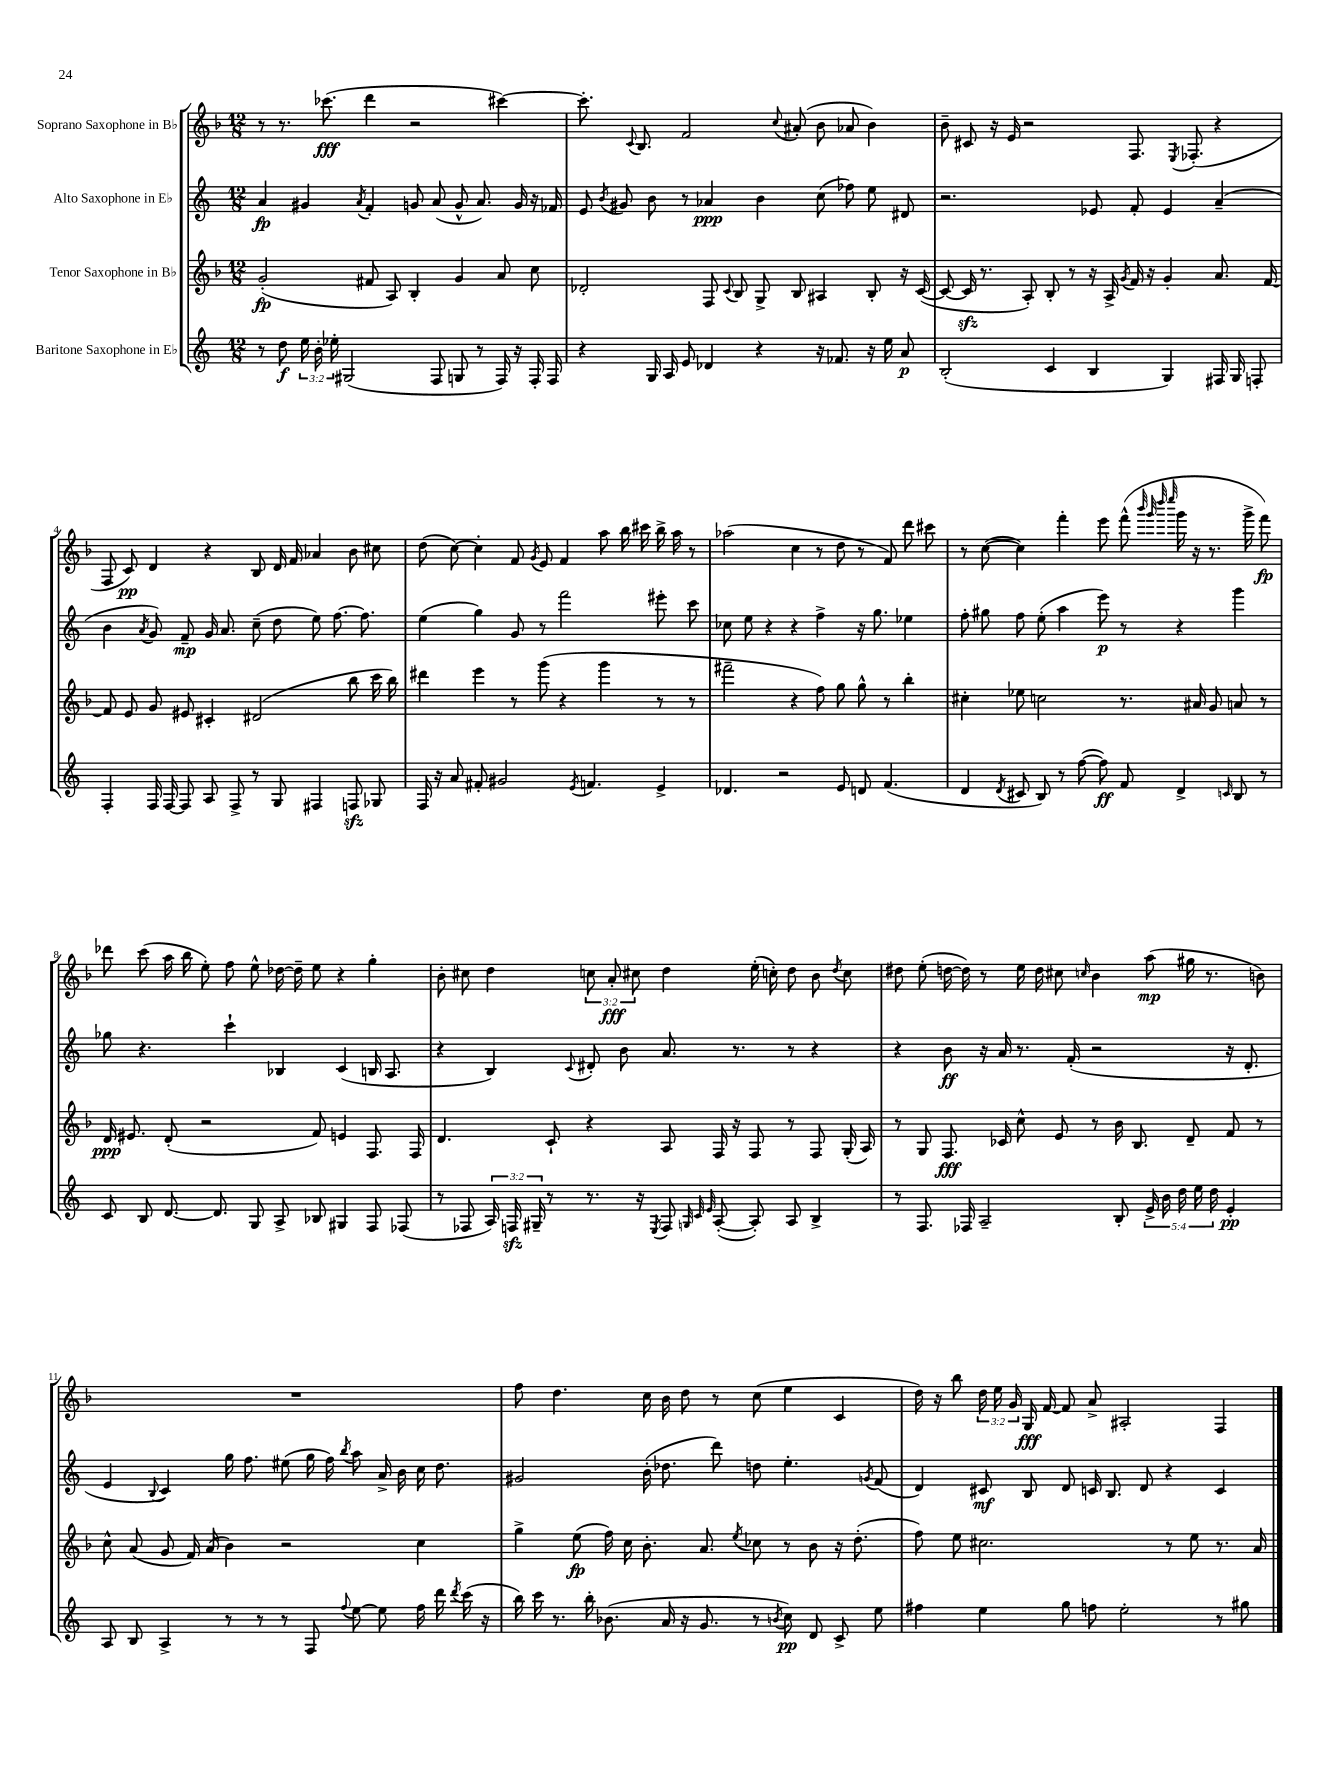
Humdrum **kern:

**kern	**dynam	**kern	**dynam	**kern	**dynam	**kern	**dynam
*part4	*part4	*part3	*part3	*part2	*part2	*part1	*part1
*staff4	*staff4	*staff3	*staff3	*staff2	*staff2	*staff1	*staff1
*I"Baritone Saxophone in E♭	*	*I"Tenor Saxophone in B♭	*	*I"Alto Saxophone in E♭	*	*I"Soprano Saxophone in B♭	*
*clefG2	*	*clefG2	*	*clefG2	*	*clefG2	*
*k[]	*	*k[b-]	*	*k[]	*	*k[b-]	*
*M12/8	*	*M12/8	*	*M12/8	*	*M12/8	*
=1	=1	=1	=1	=1	=1	=1	=1
8r	.	(2g'/	fp	4a/	fp	8r	.
8dd\	f	.	.	.	.	8.r	.
24ee\	.	.	.	4g#X/	.	.	.
24b'\	.	.	.	.	.	.	.
.	.	.	.	.	.	(8.ccc-X\	fff
24ee-X'\	.	.	.	.	.	.	.
(2G#X/	.	.	.	.	.	.	.
.	.	.	.	8qa/	.	.	.
.	.	8f#X/	.	4f'/	.	4ddd\	.
.	.	8A/)	.	.	.	.	.
.	.	4B-'/	.	8gn/	.	2r	.
8F/	.	.	.	(8a/	.	.	.
8Gn/	.	4g/	.	8g^^/	.	.	.
8r	.	.	.	8.a/)	.	.	.
16F/)	.	8a/	.	.	.	[4ccc#X\)	.
16r	.	.	.	16g/	.	.	.
16F'/	.	8cc\	.	16r	.	.	.
16F/	.	.	.	16f-X/	.	.	.
=2	=2	=2	=2	=2	=2	=2	=2
4r	.	2d-X'/	.	8e/	.	8.ccc#'\]	.
.	.	.	.	8qb/	.	.	.
.	.	.	.	8g#X/	.	.	.
.	.	.	.	.	.	8qqc/	.
.	.	.	.	.	.	8.B-/	.
16G/	.	.	.	8b\	.	.	.
16A/	.	.	.	.	.	.	.
8e/	.	.	.	8r	.	2f/	.
4d-X/	.	8F/	.	4a-X/	ppp	.	.
.	.	8qqc/	.	.	.	.	.
.	.	8B-/	.	.	.	.	.
4r	.	8G^/	.	4b\	.	.	.
.	.	.	.	.	.	8qqcc/	.
.	.	8B-/	.	.	.	(8a#X'/	.
16r	.	4A#X/	.	(8cc\	.	8b-\	.
8.f-X/	.	.	.	.	.	.	.
.	.	.	.	8ff-X\)	.	8a-X/	.
16r	.	8B-'/	.	8ee\	.	4b-\)	.
16ee\	.	.	.	.	.	.	.
8a/	p	16r	.	8d#X/	.	.	.
.	.	([16c/	.	.	.	.	.
=3	=3	=3	=3	=3	=3	=3	=3
(2B'/	.	8c/_	.	2.r	.	8b-~\	.
.	.	16czz/]	.	.	.	8c#X/	.
.	.	8.r	.	.	.	.	.
.	.	.	.	.	.	16r	.
.	.	.	.	.	.	16e/	.
.	.	8A'/)	.	.	.	2r	.
4c/	.	8B-'/	.	.	.	.	.
.	.	8r	.	.	.	.	.
4B/	.	16r	.	8e-X/	.	.	.
.	.	16A^/	.	.	.	.	.
.	.	8qg/	.	.	.	.	.
.	.	16f/	.	8f'/	.	8.F/	.
.	.	16r	.	.	.	.	.
4G/)	.	4g'/	.	4e-/	.	.	.
.	.	.	.	.	.	8qE/	.
.	.	.	.	.	.	(8.F-X'/	.
16F#X/	.	8.a/	.	(4a~/	.	4r	.
16G/	.	.	.	.	.	.	.
8Fn'/	.	.	.	.	.	.	.
.	.	[16f/	.	.	.	.	.
!!LO:LB:g=z
=4	=4	=4	=4	=4	=4	=4	=4
4F'/	.	8f/]	.	4b\	.	8F/	.
.	.	8e/	.	.	.	8c/)	pp
.	.	.	.	8qa/	.	.	.
16F/	.	8g/	.	8g/)	.	4d/	.
[16F/	.	.	.	.	.	.	.
8F/]	.	8e#X/	.	8f~/	mp	.	.
8A/	.	4c#X'/	.	16g/	.	4r	.
.	.	.	.	8.a/	.	.	.
8F^/	.	.	.	.	.	.	.
8r	.	(2d#X/	.	(8cc~\	.	8B-/	.
8G/	.	.	.	8dd\	.	16d/	.
.	.	.	.	.	.	16f/	.
4F#X/	.	.	.	8ee\)	.	4a-X/	.
.	.	.	.	[8.ff\	.	.	.
8Fnzz/	.	8bb-\	.	.	.	8b-\	.
.	.	.	.	8.ff\]	.	.	.
8G-X/	.	16ccc\	.	.	.	8cc#X\	.
.	.	16bb-\)	.	.	.	.	.
=5	=5	=5	=5	=5	=5	=5	=5
16F/	.	4ddd#X\	.	(4ee\	.	(8dd\	.
16r	.	.	.	.	.	.	.
8a/	.	.	.	.	.	[8cc\)	.
8f#X'/	.	4eee\	.	4gg\)	.	4cc'\]	.
2g#X/	.	.	.	.	.	.	.
.	.	8r	.	8g/	.	8f/	.
.	.	.	.	.	.	8qg/	.
.	.	(8ggg\	.	8r	.	8e/	.
.	.	4r	.	2fff\	.	4f/	.
8qe/	.	.	.	.	.	.	.
4.fn/	.	.	.	.	.	.	.
.	.	4ggg\	.	.	.	8aa\	.
.	.	.	.	.	.	16bb-\	.
.	.	.	.	.	.	16ccc#X\	.
4e^/	.	8r	.	8eee#X'\	.	16bb-^\	.
.	.	.	.	.	.	16aa\	.
.	.	8r	.	8ccc\	.	8r	.
=6	=6	=6	=6	=6	=6	=6	=6
4.d-X/	.	2fff#X~\	.	8cc-X\	.	(2aa-X\	.
.	.	.	.	8ee\	.	.	.
.	.	.	.	4r	.	.	.
2r	.	.	.	.	.	.	.
.	.	4r	.	4r	.	4cc\	.
.	.	8ff\)	.	4ff^\	.	8r	.
8e/	.	8gg\	.	.	.	8dd\	.
8dn/	.	8gg^^\	.	16r	.	8r	.
.	.	.	.	8.gg\	.	.	.
(4.f/	.	8r	.	.	.	8f/)	.
.	.	4bb-'\	.	4ee-X\	.	8ddd\	.
.	.	.	.	.	.	8ccc#X\	.
=7	=7	=7	=7	=7	=7	=7	=7
4d/	.	4cc#X'\	.	8ff'\	.	8r	.
.	.	.	.	8gg#X\	.	([8cc\	.
8qd/	.	.	.	.	.	.	.
8c#X/	.	8ee-X\	.	8ff\	.	4cc\])	.
8B/)	.	2ccn\	.	(8ee'\	.	.	.
8r	.	.	.	4aa\	.	4fff'\	.
([8ff\	.	.	.	.	.	.	.
8ff\])	ff	.	.	8eee\)	p	8eee\	.
8f/	.	8.r	.	8r	.	(8fff^^\	.
.	.	.	.	.	.	32qqbbb-/	.
.	.	.	.	.	.	32qqggg/	.
.	.	.	.	.	.	32qqdddd/	.
.	.	.	.	.	.	32qqeeee/	.
4d^/	.	.	.	4r	.	16ggg\	.
.	.	16a#X/	.	.	.	16r	.
.	.	8g/	.	.	.	8.r	.
16qqcn/	.	.	.	.	.	.	.
8B/	.	8an/	.	4ggg\	.	.	.
.	.	.	.	.	.	16ggg^\	.
8r	.	8r	.	.	.	8fff\)	fp
!!LO:LB:g=z
=8	=8	=8	=8	=8	=8	=8	=8
8c/	.	16d/	ppp	8gg-X\	.	8ddd-X\	.
.	.	8.e#X/	.	.	.	.	.
8B/	.	.	.	4.r	.	(8ccc\	.
[8.d/	.	(8d'/	.	.	.	16aa\	.
.	.	.	.	.	.	16bb-\	.
.	.	2r	.	.	.	8ee'\)	.
8.d/]	.	.	.	.	.	.	.
.	.	.	.	4ccc`\	.	8ff\	.
8G/	.	.	.	.	.	8ee^^\	.
8A^/	.	.	.	4B-X/	.	[16dd-X\	.
.	.	.	.	.	.	16dd-~\]	.
8B-X/	.	8f/)	.	.	.	8ee\	.
4G#X/	.	4en/	.	(4c/	.	4r	.
8F/	.	8.F/	.	16Bn/	.	4gg'\	.
.	.	.	.	8.A/	.	.	.
(8F-X/	.	.	.	.	.	.	.
.	.	16F/	.	.	.	.	.
=9	=9	=9	=9	=9	=9	=9	=9
8r	.	4.d/	.	4r	.	8b-'\	.
8F-X/	.	.	.	.	.	8cc#X\	.
24A/)	.	.	.	4B/)	.	4dd\	.
24Fnzz/	.	.	.	.	.	.	.
24G#X~/	.	.	.	.	.	.	.
8r	.	8c`/	.	.	.	.	.
.	.	.	.	8qqc/	.	.	.
8.r	.	4r	.	8d#X'/	.	12ccn\	.
.	.	.	.	.	.	12a'/	fff
.	.	.	.	8b\	.	.	.
.	.	.	.	.	.	12cc#X\	.
16r	.	.	.	.	.	.	.
8qE/	.	.	.	.	.	.	.
8F/	.	8A/	.	8.a/	.	4dd\	.
32qqGn/	.	.	.	.	.	.	.
32qqc/	.	.	.	.	.	.	.
32qqe/	.	.	.	.	.	.	.
([8A'/	.	16F/	.	.	.	.	.
.	.	16r	.	8.r	.	.	.
8A'/])	.	8F/	.	.	.	(16ee'\	.
.	.	.	.	.	.	16ccn'\)	.
8A/	.	8r	.	8r	.	8dd\	.
4B^/	.	8F/	.	4r	.	8b-\	.
.	.	.	.	.	.	8qdd/	.
.	.	(16G'/	.	.	.	8cc\	.
.	.	16A/)	.	.	.	.	.
=10	=10	=10	=10	=10	=10	=10	=10
8r	.	8r	.	4r	.	8dd#X\	.
8.F/	.	8G/	.	.	.	(8ee'\	.
.	.	8.F/	fff	8b\	ff	[16ddn\	.
16F-X/	.	.	.	.	.	16dd\])	.
2A~/	.	.	.	16r	.	8r	.
.	.	16c-X/	.	16a/	.	.	.
.	.	8cc^^\	.	8.r	.	16ee\	.
.	.	.	.	.	.	16dd\	.
.	.	8e/	.	.	.	8cc#X\	.
.	.	.	.	(16f'/	.	.	.
.	.	.	.	.	.	16qqccn/	.
.	.	8r	.	2r	.	4b-\	.
8B'/	.	16b-\	.	.	.	.	.
.	.	8.B-/	.	.	.	.	.
20e^/	.	.	.	.	.	(8aa\	mp
20b\	.	.	.	.	.	.	.
20dd\	.	.	.	.	.	.	.
.	.	8d~/	.	.	.	16gg#X\	.
20ee\	.	.	.	.	.	.	.
.	.	.	.	.	.	8.r	.
20dd\	.	.	.	.	.	.	.
4e'/	pp	8f/	.	16r	.	.	.
.	.	.	.	8.d'/	.	.	.
.	.	8r	.	.	.	8bn\)	.
!!LO:LB:g=z
=11	=11	=11	=11	=11	=11	=11	=11
8A/	.	8cc^^\	.	4e/	.	1.r	.
8B/	.	(8a/	.	.	.	.	.
.	.	.	.	8qqB/	.	.	.
4A^/	.	8g/	.	4c/)	.	.	.
.	.	16f/)	.	.	.	.	.
.	.	(16a/	.	.	.	.	.
8r	.	4b-\)	.	16gg\	.	.	.
.	.	.	.	8.ff\	.	.	.
8r	.	.	.	.	.	.	.
8r	.	2r	.	(8ee#X\	.	.	.
8F/	.	.	.	16gg\	.	.	.
.	.	.	.	16ff\)	.	.	.
8qqff/	.	.	.	8qbb/	.	.	.
[8ee\	.	.	.	8aa\	.	.	.
8ee\]	.	.	.	16a^/	.	.	.
.	.	.	.	16b\	.	.	.
16ff\	.	4cc\	.	16cc\	.	.	.
16ddd\	.	.	.	8.dd\	.	.	.
8qddd/	.	.	.	.	.	.	.
(16ccc\	.	.	.	.	.	.	.
16r	.	.	.	.	.	.	.
=12	=12	=12	=12	=12	=12	=12	=12
16bb\)	.	4gg^\	.	2g#X/	.	8ff\	.
16ccc\	.	.	.	.	.	.	.
8.r	.	.	.	.	.	4.dd\	.
.	.	(8ee\	fp	.	.	.	.
16bb'\	.	.	.	.	.	.	.
(8.b-X\	.	16ff\)	.	.	.	.	.
.	.	16cc\	.	.	.	.	.
.	.	8.b-'\	.	(16b'\	.	16cc\	.
16a/	.	.	.	8.dd-X\	.	16b-\	.
16r	.	.	.	.	.	8dd\	.
8.g/	.	8.a/	.	.	.	.	.
.	.	.	.	8ddd\)	.	8r	.
.	.	8qee/	.	.	.	.	.
8r	.	8cc-X\	.	8ddn\	.	(8cc\	.
8qbn/	.	.	.	.	.	.	.
8cc\)	pp	8r	.	4.ee'\	.	4ee\	.
8d/	.	8b-\	.	.	.	.	.
8c^/	.	16r	.	.	.	4c/	.
.	.	(8.dd'\	.	.	.	.	.
.	.	.	.	8qgn/	.	.	.
8ee\	.	.	.	(8f/	.	.	.
=13	=13	=13	=13	=13	=13	=13	=13
4ff#X\	.	8ff\)	.	4d/)	.	16dd\)	.
.	.	.	.	.	.	16r	.
.	.	8ee\	.	.	.	8bb-\	.
4ee\	.	2.cc#X\	.	8c#X/	mf	24dd\	.
.	.	.	.	.	.	24ee\	.
.	.	.	.	.	.	24g/	.
.	.	.	.	8B/	.	16G/	fff
.	.	.	.	.	.	[16f/	.
8gg\	.	.	.	8d/	.	8f/]	.
8ffn\	.	.	.	16cn/	.	8a^/	.
.	.	.	.	8.B/	.	.	.
2ee'\	.	.	.	.	.	2A#X'/	.
.	.	.	.	8d/	.	.	.
.	.	8r	.	4r	.	.	.
.	.	8ee\	.	.	.	.	.
8r	.	8.r	.	4c/	.	4F/	.
8gg#X\	.	.	.	.	.	.	.
.	.	16a/	.	.	.	.	.
==	==	==	==	==	==	==	==
*-	*-	*-	*-	*-	*-	*-	*-
